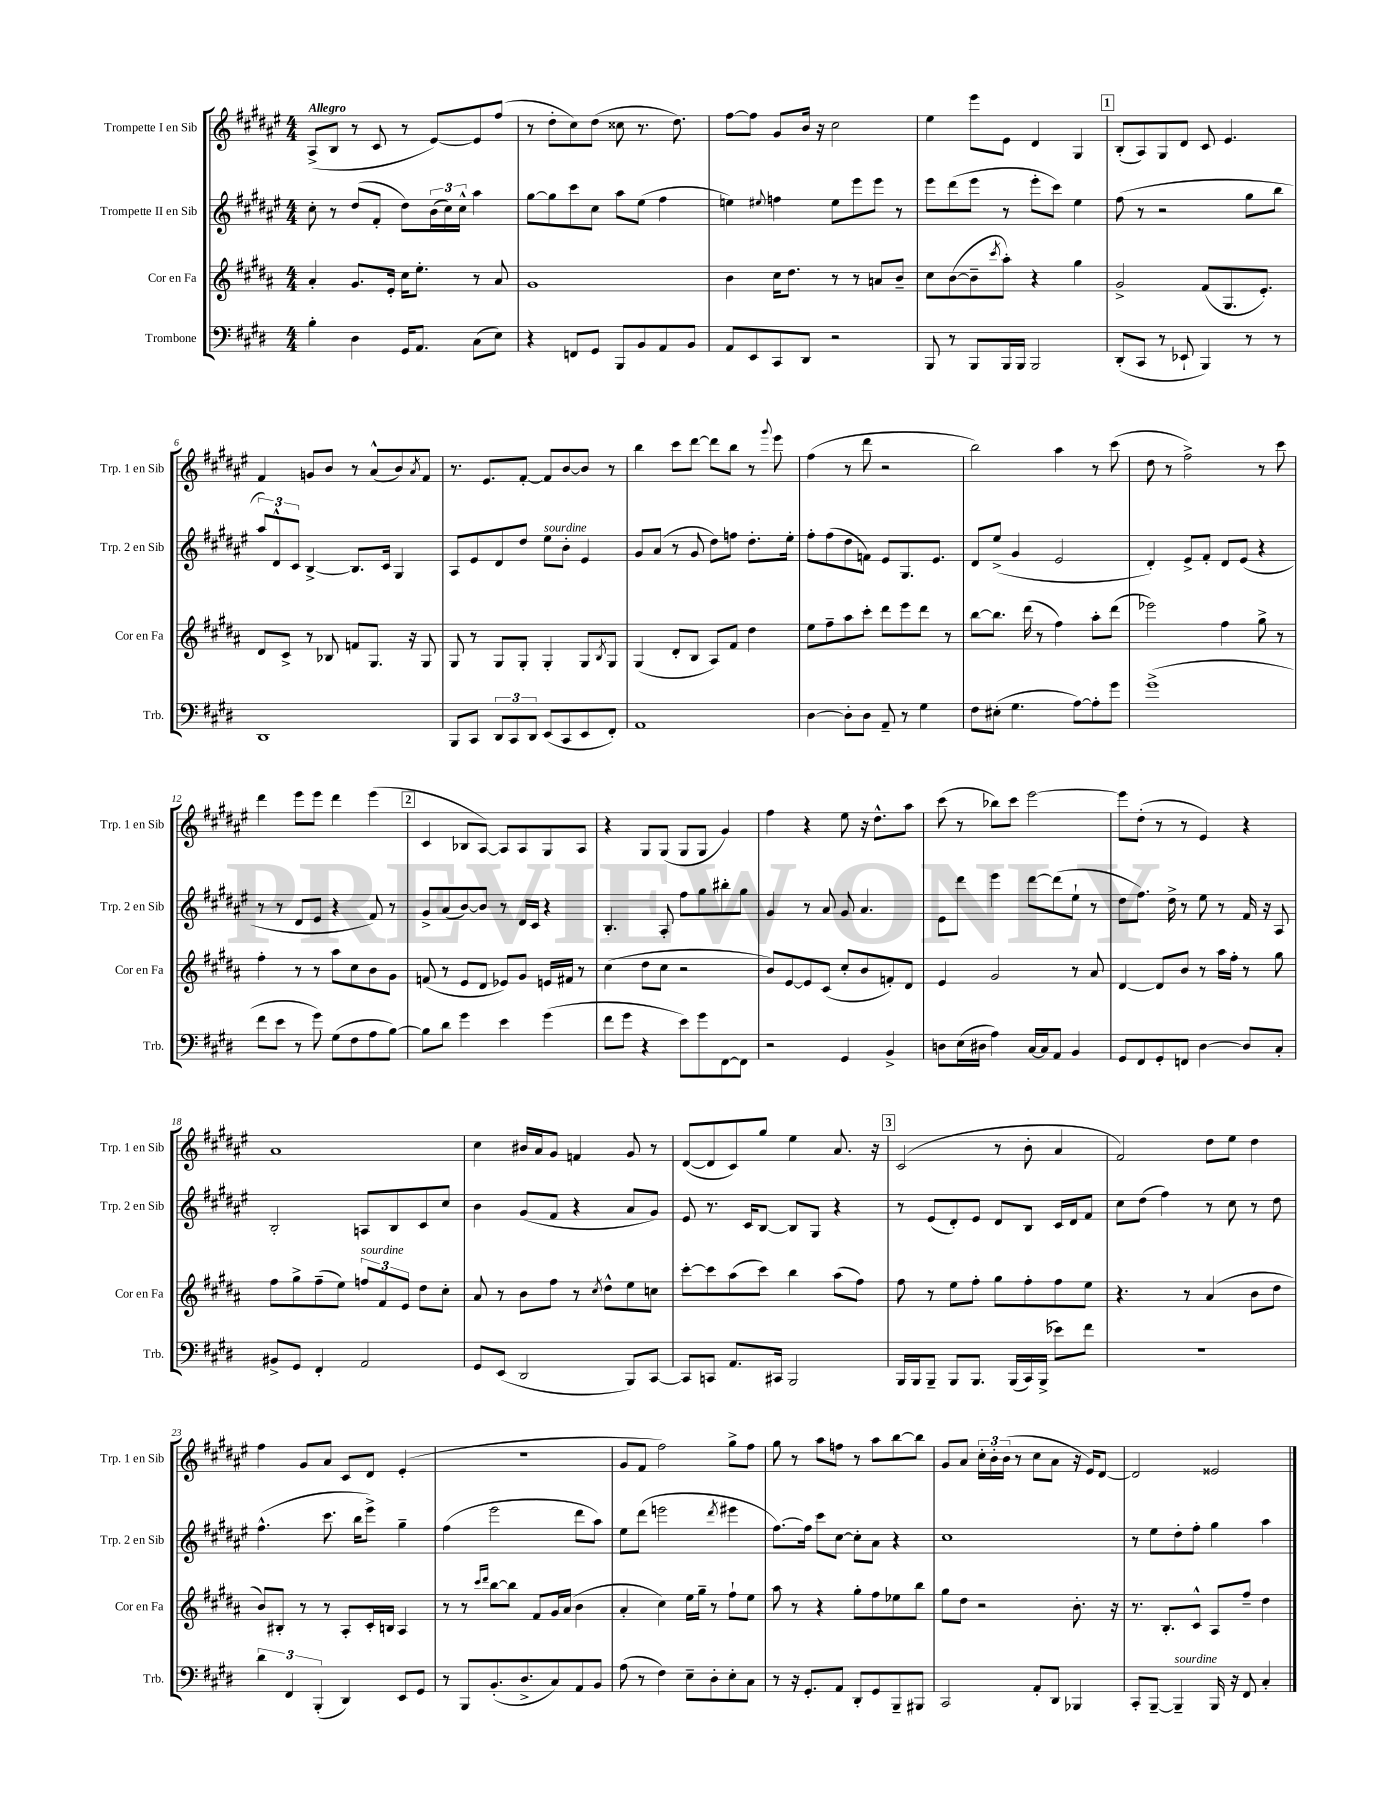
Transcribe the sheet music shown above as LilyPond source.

<<
\new StaffGroup <<
\new Staff = "s0" \with { instrumentName = "Trompette I en Sib" shortInstrumentName = "Trp. 1 en Sib" } {
    \clef treble \key fis \major \numericTimeSignature \time 4/4 \tempo "Allegro"
    ais8->( b8 r8 cis'8 r8 eis'8~) eis'8 fis''8( |
    r8 dis''8-. cis''8) dis''8( cisis''8 r8. dis''8.) |
    fis''8~ fis''8 gis'8 b'16 r16 cis''2 |
    eis''4 eis'''8 eis'8 dis'4 gis4 |
    \mark \markup { \box "1" } b8-.( ais8) gis8 dis'8 cis'8 eis'4. |
    fis'4 g'8 b'8 r8 ais'8-^( b'8) \acciaccatura { ais'8 } fis'8 |
    r8. eis'8. fis'8~-. fis'8 b'8~ b'8 r8 |
    b''4 cis'''8 dis'''8~ dis'''8 b''8 r8 \appoggiatura { gis'''8 } eis'''8 |
    fis''4( r8 dis'''8 r2 |
    b''2) ais''4 r8 cis'''8( |
    dis''8 r8 fis''2->) r8 cis'''8 |
    dis'''4 eis'''8 eis'''8 dis'''4 eis'''4( |
    \mark \markup { \box "2" } cis'4 bes8 ais8~) ais8 ais8 gis8 ais8 |
    r4 gis8 gis8( gis8 gis8 gis'4) |
    fis''4 r4 eis''8 r16 dis''8.-^ ais''8 |
    cis'''8( r8 bes''8) cis'''8 eis'''2~ |
    eis'''8 dis''8-.( r8 r8 eis'4) r4 |
    ais'1 |
    cis''4 bis'16 ais'16 gis'8 f'4 gis'8 r8 |
    dis'8~( dis'8 cis'8) gis''8 eis''4 ais'8. r16 |
    \mark \markup { \box "3" } cis'2( r8 b'8-. ais'4 |
    fis'2) dis''8 eis''8 dis''4 |
    fis''4 gis'8 ais'8 cis'8 dis'8 eis'4-.( |
    R1 |
    gis'8 fis'8 fis''2) gis''8-> fis''8 |
    gis''8 r8 ais''8 f''8 r8 ais''8 b''8~ b''8 |
    gis'8 ais'8 \tuplet 3/2 { cis''16-. b'16-. b'16( } r8 cis''8 ais'8 r16 eis'16) dis'8~ |
    dis'2 eisis'2 \bar "|." |
}
\new Staff = "s1" \with { instrumentName = "Trompette II en Sib" shortInstrumentName = "Trp. 2 en Sib" } {
    \clef treble \key fis \major \numericTimeSignature \time 4/4
    cis''8-. r8 dis''8( fis'8-. dis''8) \tuplet 3/2 { b'16( cis''16) cis''16-^ } ais''4 |
    gis''8~ gis''8 cis'''8 cis''8 ais''8 eis''8( fis''4 |
    e''4) \appoggiatura { eis''8 } f''4 eis''8 eis'''8 eis'''8 r8 |
    eis'''8 dis'''8( eis'''8 r8 eis'''8-. cis'''8) eis''4 |
    \mark \markup { \box "1" } fis''8( r8 r2 gis''8 b''8 |
    \tuplet 3/2 { ais''8) dis'8-^ cis'8 } b4~-> b8. cis'16 gis4 |
    ais8 eis'8 dis'8 dis''8 eis''8^\markup { \italic "sourdine" } b'8-. eis'4 |
    gis'8 ais'8( r8 gis'8 dis''8) f''8 dis''8.-. eis''16-. |
    fis''8-. fis''8( dis''8 f'8) eis'8 gis8. eis'8. |
    dis'8 eis''8->( gis'4 eis'2 |
    dis'4-.) eis'8-> fis'8-. dis'8 eis'8( r4 |
    r8 r8 dis'8 eis'8 r4 fis'8) r8 |
    \mark \markup { \box "2" } gis'8-> ais'8( b'8~) b'8 r8 dis'16 cis'16 r4 |
    b4.-. ais8-. fis''8 gis''8 bis''8-. gis''8 |
    gis'4 r8 ais'8 gis'8 ais'4. |
    eis'8 dis'''8 eis'''4 dis'''8~ dis'''8( eis''8-! r8 |
    dis''8 fis''8.) dis''16-> r8 eis''8 r8 fis'16 r16 ais8 |
    b2-. a8 b8 cis'8 cis''8 |
    b'4 gis'8( fis'8 r4 ais'8 gis'8) |
    eis'8 r8. cis'16 b8~ b8 gis8 r4 |
    \mark \markup { \box "3" } r8 eis'8( dis'8-.) eis'8 dis'8 b8 cis'16 dis'16 fis'8 |
    cis''8 dis''8( fis''4) r8 cis''8 r8 dis''8 |
    fis''4.-^( cis'''8. b''16 eis'''8->) gis''4-- |
    fis''4( eis'''2 dis'''8 ais''8) |
    eis''8 dis'''8( e'''2 \acciaccatura { dis'''8 } eis'''4 |
    fis''8.~) fis''16 cis'''8 cis''8~ cis''8-. ais'8 r4 |
    cis''1 |
    r8 eis''8 dis''8-. fis''8-. gis''4 ais''4 \bar "|." |
}
\new Staff = "s2" \with { instrumentName = "Cor en Fa" shortInstrumentName = "Cor en Fa" } {
    \clef treble \key b \major \numericTimeSignature \time 4/4
    ais'4-. gis'8. e'16-. cis''16 e''8.-. r8 ais'8 |
    gis'1 |
    b'4 cis''16 dis''8. r8 r8 a'8 b'8-- |
    cis''8 b'8~( b'8-- \acciaccatura { cis'''8 } ais''8-.) r4 gis''4 |
    \mark \markup { \box "1" } gis'2-> fis'8( gis8. e'8.-.) |
    dis'8 cis'8-> r8 bes8 f'8 gis8. r16 gis8 |
    gis8 r8 gis8 gis8-. gis4-. gis8 \acciaccatura { b8 } gis8 |
    gis4( dis'8-. b8 ais8) fis'8 dis''4 |
    e''8 fis''8-- ais''8 cis'''8-. dis'''8 e'''8 dis'''8 r8 |
    b''8~ b''8. dis'''16( r8 fis''4) ais''8-. dis'''8( |
    ees'''2) fis''4 gis''8-> r8 |
    fis''4-. r8 r8 ais''8 cis''8 b'8 gis'8 |
    \mark \markup { \box "2" } f'8( r8 e'8 dis'8 ees'8) gis'8 e'16 fis'16 r8 |
    cis''4( dis''8 cis''8 r2 |
    b'8) e'8~ e'8 cis'8( cis''8-. b'8 f'8-.) dis'8 |
    e'4 gis'2 r8 ais'8 |
    dis'4~ dis'8 b'8 r8 ais''16 fis''16-. r8 gis''8 |
    fis''8 gis''8-> fis''8--( e''8) \tuplet 3/2 { f''8^\markup { \italic "sourdine" } fis'8 e'8 } dis''8 cis''8-. |
    ais'8 r8 b'8 fis''8 r8 \acciaccatura { cis''8 } dis''8-^ e''8 c''8 |
    cis'''8~-. cis'''8 ais''8( cis'''8) b''4 ais''8( fis''8) |
    \mark \markup { \box "3" } fis''8 r8 e''8 fis''8-. gis''8 fis''8-. fis''8 e''8 |
    r4. r8 ais'4( b'8 dis''8 |
    b'8) bis8-. r8 r8 ais8-. cis'16-. b16 ais4 |
    r8 r8 \grace { cis'''16 dis'''16 } b''8~ b''8 fis'8 gis'16 ais'16( b'4 |
    ais'4-. cis''4) e''16 gis''16-- r8 fis''8-! e''8 |
    ais''8 r8 r4 gis''8-. fis''8 ees''8 b''8 |
    gis''8 dis''8 r2 b'8.-. r16 |
    r8. b8.-. cis'8-^ ais8 fis''8-- dis''4 \bar "|." |
}
\new Staff = "s3" \with { instrumentName = "Trombone" shortInstrumentName = "Trb." } {
    \clef bass \key e \major \numericTimeSignature \time 4/4
    b4-. dis4 gis,16 a,8. cis8( e8) |
    r4 f,8 gis,8 b,,8 b,8 a,8 b,8 |
    a,8 e,8 cis,8 dis,8 r2 |
    b,,8 r8 b,,8 b,,16 b,,16 b,,2 |
    \mark \markup { \box "1" } dis,8-.( cis,8 r8 ees,8-! b,,4) r8 r8 |
    dis,1 |
    b,,8 cis,8 \tuplet 3/2 { dis,8 cis,8 dis,8 } e,8( cis,8 e,8 fis,8-.) |
    a,1 |
    dis4~ dis8-. dis8 a,8-- r8 gis4 |
    fis8 eis8-.( gis4. a8~) a8-. gis'8 |
    gis'1->( |
    fis'8 e'8 r8 gis'8) gis8( fis8 a8 b8~) |
    \mark \markup { \box "2" } b8 dis'8 gis'4 e'4 gis'4( |
    fis'8 gis'8 r4 e'8) gis'8 fis,8~ fis,8 |
    r2 gis,4 b,4-> |
    d8 e16( dis16 a4) cis16~ cis16 a,8 b,4 |
    gis,8 fis,8 gis,8-. f,8 dis4~ dis8 cis8-. |
    bis,8-> gis,8 fis,4-. a,2 |
    gis,8 e,8( dis,2 b,,8) cis,8~ |
    cis,8 c,8 a,8. cis,16 b,,2 |
    \mark \markup { \box "3" } b,,16 b,,16 b,,8-- b,,8 b,,8. b,,16( cis,16) b,,16->( ees'8) fis'8 |
    R1 |
    \tuplet 3/2 { dis'4 fis,4 b,,4-.( } dis,4) e,8 gis,8 |
    r8 b,,8 b,8.-.( dis8.-> cis8) a,8 b,8 |
    a8( r8 fis4) e8-- dis8-. e8-. cis8 |
    r8 r16 gis,8.-. a,8 dis,8-. gis,8 b,,8-- bis,,8 |
    cis,2 a,8-. dis,8 bes,,4 |
    cis,8-. b,,8~-- b,,4--^\markup { \italic "sourdine" } b,,16 r16 fis,8 cis4-. \bar "|." |
}
>>
>>
